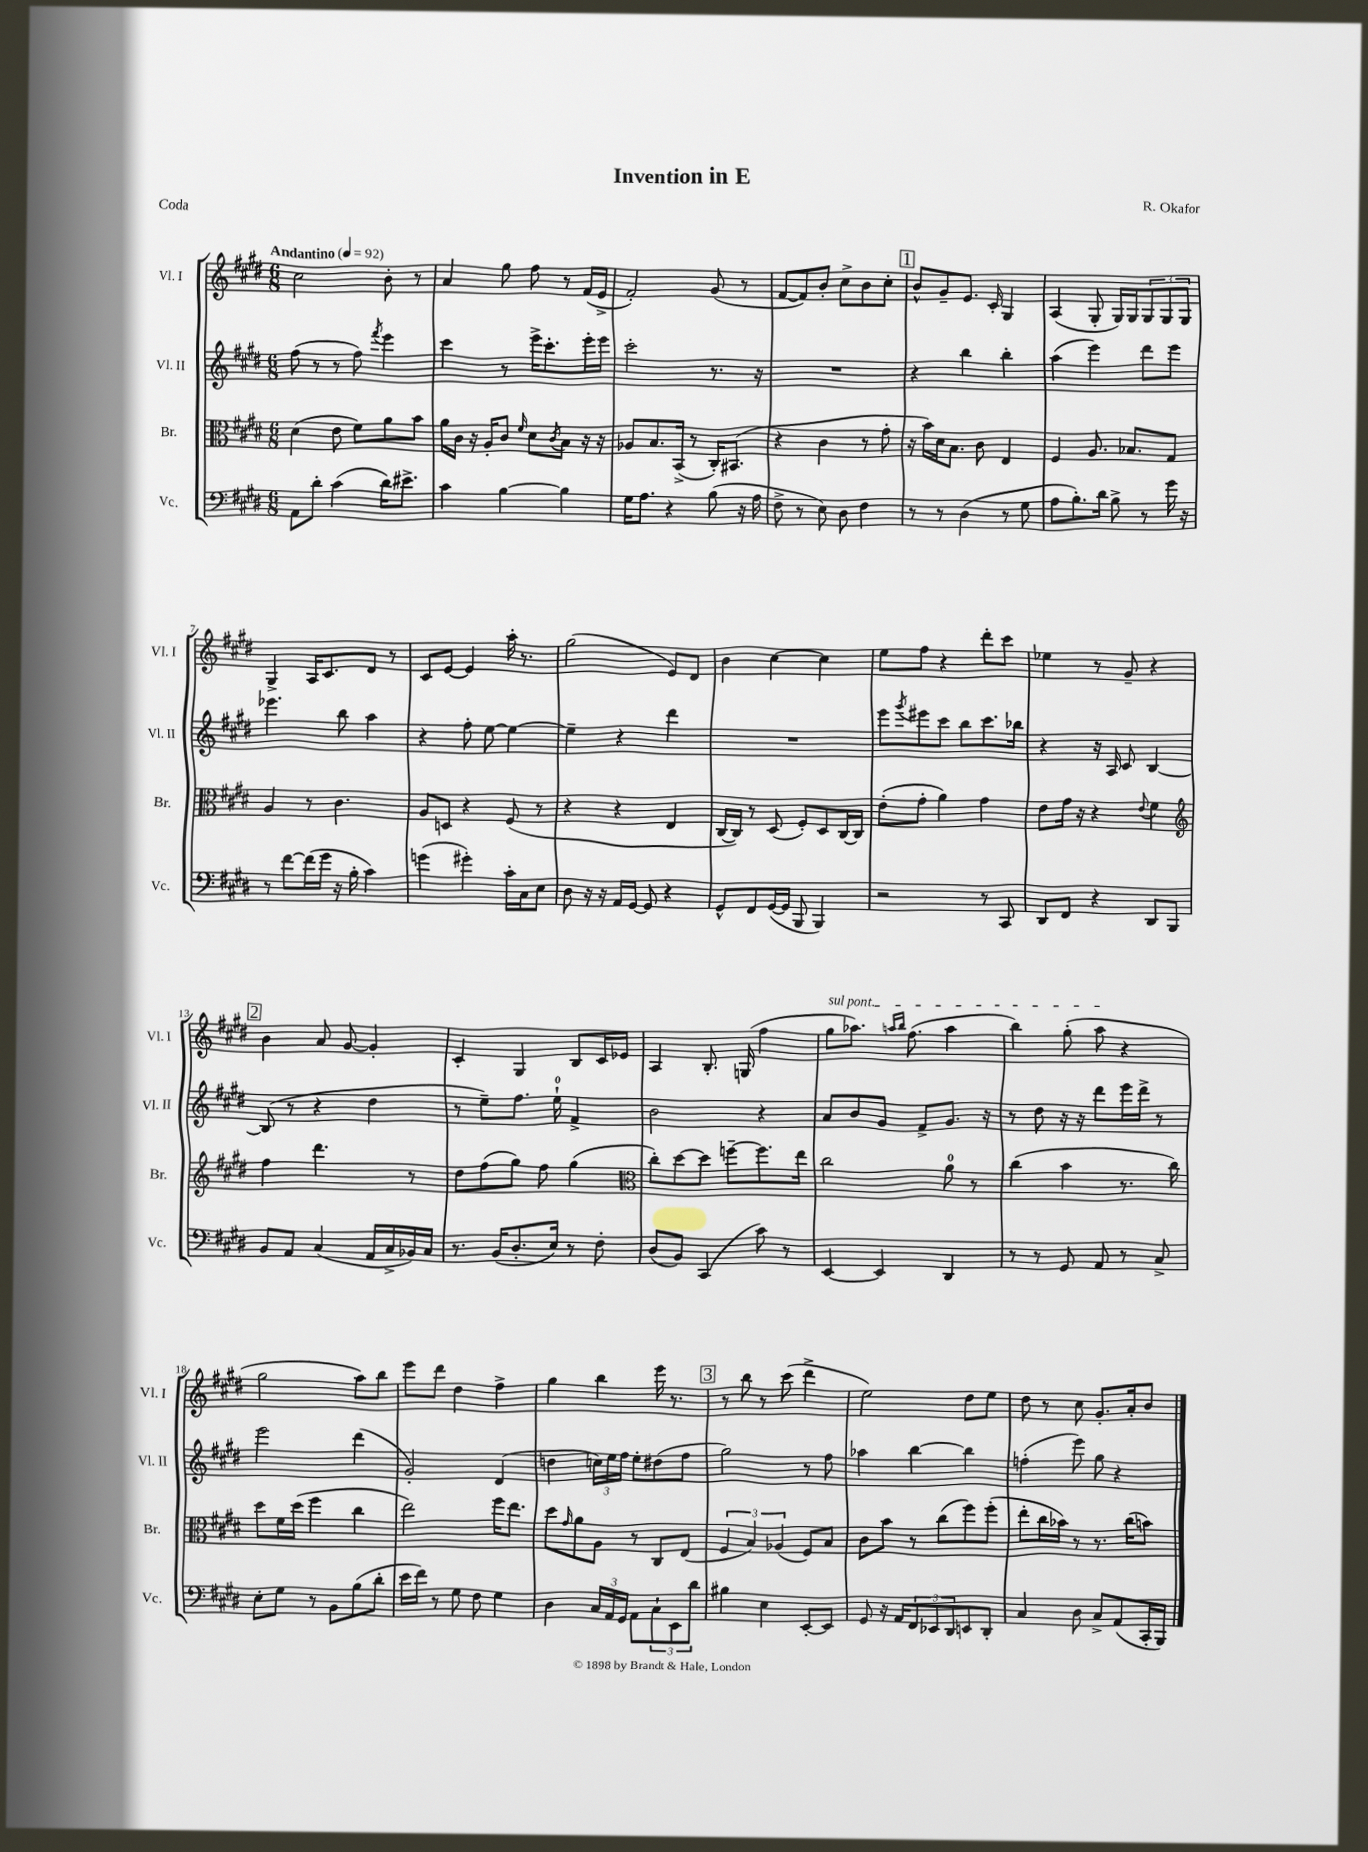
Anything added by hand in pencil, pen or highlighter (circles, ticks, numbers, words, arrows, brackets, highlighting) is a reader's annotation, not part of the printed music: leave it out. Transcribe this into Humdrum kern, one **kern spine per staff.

**kern	**kern	**kern	**kern
*staff4	*staff3	*staff2	*staff1
*clefF4	*clefC3	*clefG2	*clefG2
*k[f#c#g#d#]	*k[f#c#g#d#]	*k[f#c#g#d#]	*k[f#c#g#d#]
*M6/8	*M6/8	*M6/8	*M6/8
*MM92	*MM92	*MM92	*MM92
8AA\L	(4d#\	(8ff#\	2cc#\
8d#'\J	.	8r	.
(4c#\	8e\	8r	.
.	8f#\L)	8ff#\)	.
.	.	8qfff#/	.
16d#\LK)	8a\	4eee\	8b'\
8.e#^\J	.	.	.
.	8b\J	.	8r
=	=	=	=
4c#\	16a\LL	4ccc#\	4a/
.	16c#\JJ	.	.
.	16r	.	.
.	16A'/LK	.	.
[4B\	8c#/J	8r	8gg#\
.	16qqf#/	.	.
.	8d#\L	16eee^\LK	8ff#\
.	.	8.ccc#'\	.
.	8qc#/	.	.
4B\]	8B\J	.	8r
.	16r	16eee'\L	(16f#/LL
.	16r	16eee\JJ	16e^/JJ
=	=	=	=
16G#\LK	8A-/L	2ccc#'\	2f#'/)
8.A\J	.	.	.
.	8.B/	.	.
4r	.	.	.
.	(16BB^/Jk	.	.
.	8r	.	.
(8B\	16C#'/LK)	8.r	(8g#/
.	(8.BB#/J	.	.
16r	.	.	8r
16A\	.	16r	.
=	=	=	=
8F#^\	4r	2.r	[8f#/L
8r	.	.	8f#/])
8E\)	4c#\	.	8b'/J
8D#\	.	.	8cc#^\L
4F#\	8r	.	8b\
.	8g#'\	.	8cc#'\J
=	=	=	=
8r	16r	4r	8b^^/L
.	16b\LL)	.	.
8r	16d#\J	.	8g#~/
.	8.B\J	.	.
(4D#\	.	4bb\	8.e/J
.	8c#\	.	.
.	.	.	16c#'/
8r	4E/	4bb'\	4G#/
8G#\	.	.	.
=	=	=	=
8A\L	4F#/	(4aa\	(4A/
8.B'\)	.	.	.
.	8.A/	4eee\)	8G#'/
16d#\Jk	.	.	.
8B^\	.	.	16G#/LL)
.	8.B-/L	.	16G#/J
8r	.	8ddd#\L	12G#/
.	.	.	12G#/
16g#\	8G#/J	8eee\J	.
.	.	.	12G#/J
16r	.	.	.
=	=	=	=
8r	4A/	4.eee-\	4G#^/
[8f#\L	.	.	.
(16f#\]L	8r	.	16A/LK
16g#\JJ	.	.	8.c#/
16r	4.c#\	8bb\	.
16B'\	.	.	.
4c#\)	.	4aa\	8d#/J
.	.	.	8r
=	=	=	=
(4g\	8A/L	4r	8c#/L
.	8D/J	.	[8e/J
4g#'\)	4r	8ff#'\	4e/]
.	.	[8ee\	.
16c#'\LL	(8F#/	4ee\_	16aa'\
16C#\J	.	.	8.r
8E\J	8r	.	.
=	=	=	=
8D#\	4r	4ee~\]	(2gg#\
16r	.	.	.
16r	.	.	.
16AA/LL	4r	4r	.
[16GG#/JJ	.	.	.
8GG#/]	.	.	.
4r	4E/	4ddd#\	8e/L)
.	.	.	8d#/J
=	=	=	=
8GG#^^/L	[16C#/LL	2.r	4b\
.	16C#/]JJ)	.	.
8FF#/	8r	.	.
([16GG#/L	(8D#/	.	[4cc#\
16GG#/]JJ	.	.	.
8BBB/	8F#'/L)	.	.
4BBB/)	8D#/	.	4cc#\]
.	[16C#/L	.	.
.	16C#/]JJ	.	.
=	=	=	=
2r	(8e'\L	8eee\L	8ee\L
.	.	8qggg#/	.
.	8g#'\J	8eee#\	8ff#\J
.	4a\)	8ccc#\J	4r
.	.	8bb\L	.
8r	4g#\	8.ccc#\	8ddd#'\L
8CC#/	.	.	8ccc#\J
.	.	16bb-\Jk	.
=	=	=	=
8DD#/L	8e\L	4r	4ee-\
8FF#/J	16g#\Jk	.	.
.	16r	.	.
4r	4r	16r	8r
.	.	16A/	.
.	.	8c#/	8g#~/
.	8qqe/	.	.
8DD#/L	4f#\	[4B/	4r
8BBB/J	.	.	.
=	=	=	=
*	*clefG2	*	*
8BB/L	4ff#\	(8B/]	4b\
8AA/J	.	8r	.
(4C#/	4.ddd#\	4r	8a/
.	.	.	[8g#/
16AA/LL	.	4dd#\	4g#'/]
16C#^/	.	.	.
16BB-/)	8r	.	.
16C#/JJ	.	.	.
=	=	=	=
8.r	8dd#\L	8r	4c#'/
.	(8ff#\	8ee~\L)	.
(16BB/LK	.	.	.
8.D#'/	8gg#\J)	8.ff#\J	4G#/
.	8ff#\	.	.
16E/Jk)	.	16ee`\	.
8r	(4gg#\	4f#^/	8B/L
8F#'\	.	.	16c#/L
.	.	.	16e-/JJ
=	=	=	=
*	*clefC3	*	*
(8D#/L	8cc#'\L)	2b\	4A/
8BB/J)	[8dd#\	.	.
(4CC#/	8dd#\]J	.	8.B'/
.	[8ff~\L	.	.
.	.	.	(16G/
8c#\)	8.ff\]	4r	4ff#\
8r	.	.	.
.	16ee\Jk	.	.
=	=	=	=
[4EE/	2cc#\	8a/L	8gg#\L
.	.	8b/	8.aa-\J)
4EE/]	.	8g#/J	.
.	.	.	16qqaa/LL
.	.	.	16qqbb/JJ
.	.	.	(8.ff#\
.	.	8f#^/L	.
4DD#/	8a\	8.g#/J	4aa\
.	8r	.	.
.	.	16r	.
=	=	=	=
8r	(4cc#\	8r	4bb\)
8r	.	8dd#\	.
8GG#/	4b\	16r	(8gg#'\
.	.	16r	.
8AA/	.	8ddd#\L	8aa\
8r	8.r	16eee\L	4r
.	.	16ddd#^\JJ	.
8C#^/	.	8r	.
.	16cc#\)	.	.
=	=	=	=
8E'\L	8dd#\L	2eee\	2gg#\
8G#\J	16f#\L	.	.
.	(16dd#\JJ	.	.
8r	4ff#\	.	.
8BB\L	.	.	.
(8B\	4cc#\	(4ddd#\	8aa\L)
8d#'\J	.	.	8bb\J
=	=	=	=
16e\LL	2ee\)	2g#'/)	8eee\L
16f#\JJ)	.	.	.
8r	.	.	8ddd#\J
8G#\	.	.	4dd#\
8F#\	.	.	.
4G#\	16ff#\LK	(4d#/	4ff#^\
.	8.ee\J	.	.
=	=	=	=
4D#\	8dd#\L	4dd\	4gg#\
.	16qqg#/	.	.
.	8a\	.	.
24C#/LL	8A\J	24cc\LL)	4bb\
24AA/	.	24ee\	.
24GG#/JJ	.	24ff#\JJ	.
8AA\L	8r	8ee'\L	.
12C#`\	8C#/L	(8dd#\	16eee\
.	.	.	8.r
12EE\	.	.	.
.	(8E/J	8ff#\J	.
12d#\J	.	.	.
=	=	=	=
4B#\	6F#/	2gg#\)	8r
.	.	.	8bb\
.	6B/)	.	.
4E\	.	.	8r
.	(6A-/	.	.
.	.	.	(8ccc#\
[8EE'/L	8F#/L)	8r	4ddd#^\
8EE/]J	8B/J	8ff#\	.
=	=	=	=
8GG#/	8c#\L	4aa-\	2ee\)
16r	8b\J	.	.
16AA/LK	.	.	.
12FF#/	8r	[4bb\	.
12EE-/	.	.	.
.	(8cc#\L	.	.
12DD#/	.	.	.
8EE/	8ff#\)	4bb\]	8dd#\L
8DD#'/J	(8ff#'\J	.	8ee\J
=	=	=	=
4C#/	8ee'\L	(4ff'\	8dd#\
.	16cc#\L	.	8r
.	16b-\JJ)	.	.
8D#\	8r	8eee\)	8cc#\
8C#^/L	8.r	8gg#\	8.g#'/L
(8AA/	.	4r	.
.	(16cc#\LK	.	16a'/k
16CC#'/L	8b\J)	.	8b/J
16BBB/JJ)	.	.	.
==	==	==	==
*-	*-	*-	*-
